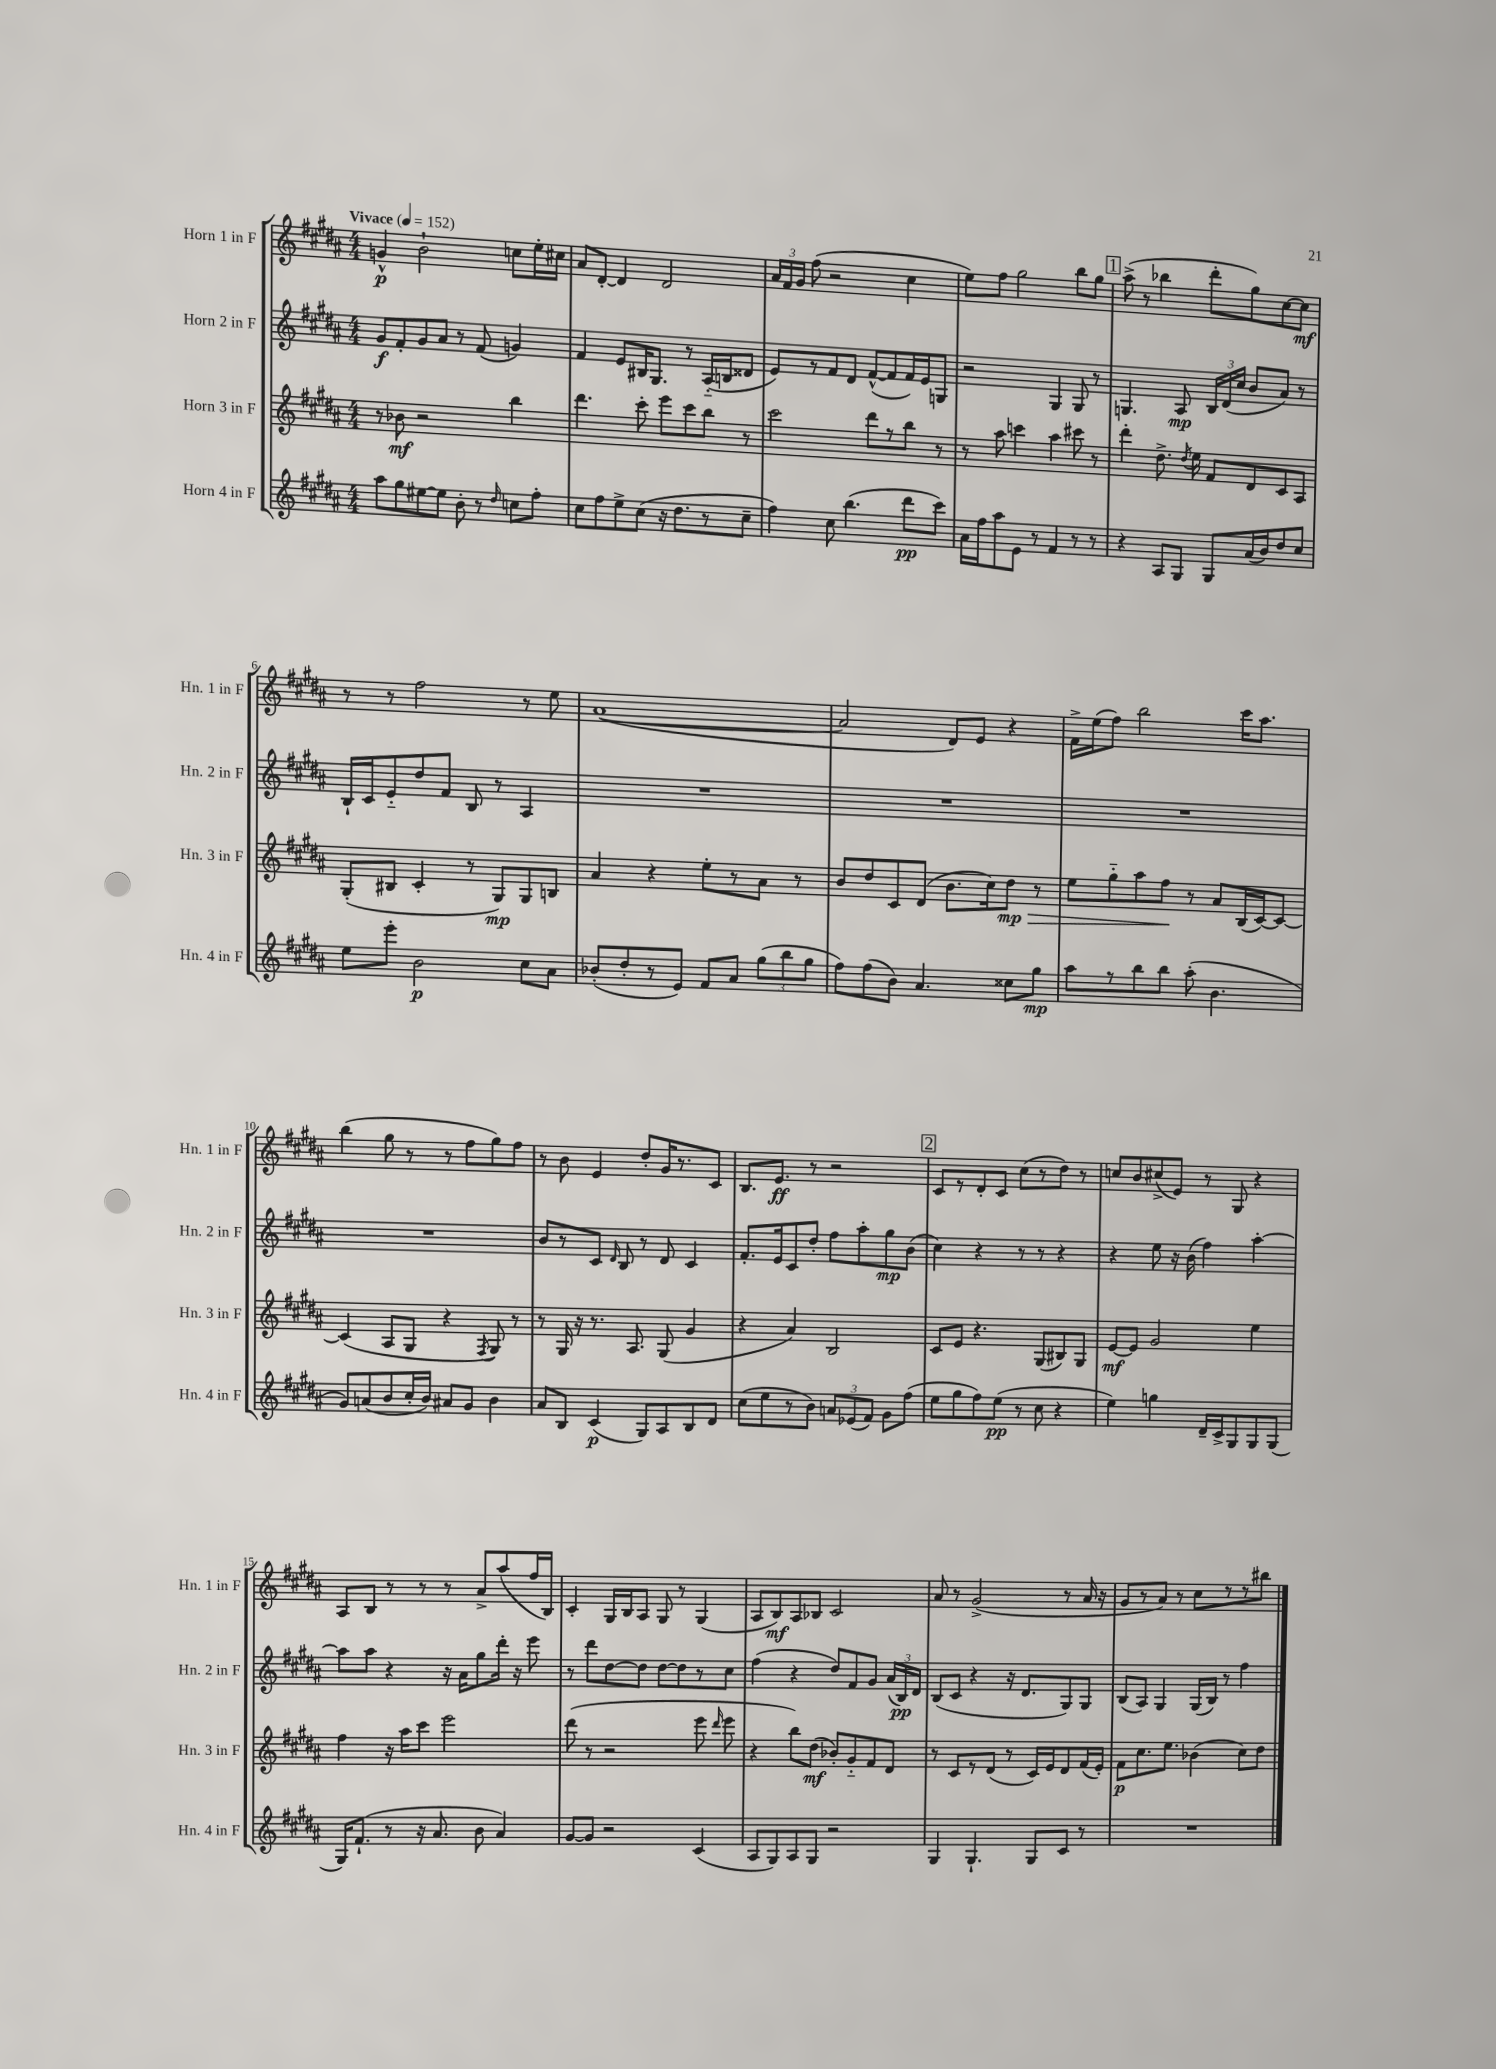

**kern	**kern	**kern	**kern
*staff4	*staff3	*staff2	*staff1
*clefG2	*clefG2	*clefG2	*clefG2
*k[f#c#g#d#a#]	*k[f#c#g#d#a#]	*k[f#c#g#d#a#]	*k[f#c#g#d#a#]
*M4/4	*M4/4	*M4/4	*M4/4
*MM152	*MM152	*MM152	*MM152
8aa#\L	8r	8g#/L	4g^^/
8gg#\	8b-\	8f#'/	.
[8ee#\	2r	8g#/	2b`\
8ee#\]J	.	8a#/J	.
8b'\	.	8r	.
8r	.	(8f#/	.
16qqdd#/	.	.	.
8cc\L	4bb\	4g/)	8cc\L
8ff#'\J	.	.	16ee'\L
.	.	.	16cc#\JJ
=	=	=	=
8cc#\L	4.ddd#\	4f#/	8a#/L
8ff#\	.	.	[8d#'/J
8ee^\	.	8e/L	4d#/]
(8cc#\J	8ccc#'\	16B#/K	.
.	.	8.G#/J	.
16r	8eee\L	.	2d#/
8.dd#\L	.	.	.
.	8ccc#\	8r	.
8r	8bb\J	(16A#'~/LL	.
.	.	16B/J	.
8cc#~\J	8r	8d##/J	.
=	=	=	=
4ff#\)	2ccc#\	8e/L)	24a#/LL
.	.	.	24f#/
.	.	.	24g#/JJ
.	.	8r	(8ff#\
8cc#\	.	8f#/	2r
(4.bb\	.	8d#/J	.
.	8ddd#\L	([8f#^^/L	.
.	8r	8f#/]	.
8ddd#\L	8bb\J	16f#/L)	4cc#\
.	.	16e/J	.
8ccc#\J)	8r	8G/J	.
=	=	=	=
16a#\LL	8r	2r	8ee\L)
16ff#\J	.	.	.
8aa#\	8aa#\	.	8ff#\J
8e\J	4ccc\	.	2gg#\
8r	.	.	.
4f#/	4aa#\	4G#/	.
8r	8ccc#\	8G#/	8bb\L
8r	8r	8r	8gg#\J
=	=	=	=
4r	4ddd#'\	4.G/	(8aa#^\
.	.	.	8r
8A#/L	8.dd#^\	.	4bb-\
8G#/J	.	8A#/	.
.	8qdd#/	.	.
.	16ee\	.	.
8G#/L	8f#/L	24B/LL	8ddd#'\L
.	.	(24d#/	.
.	.	24cc#/JJ	.
(16a#/L	8d#/	8b/L	8gg#\)
16b/J)	.	.	.
8dd#/	8c#/	8a#/J)	[8cc#\
8cc#/J	8A#/J	8r	8cc#\]J
=	=	=	=
8ee\L	(8G#'/L	16B`/LL	8r
.	.	16c#/J	.
8eee'\J	8B#/J	8e'~/	8r
2b\	4c#'/	8dd#/	2ff#\
.	.	8f#/J	.
.	8r	8B/	.
.	8G#/L)	8r	.
8cc#\L	8G#/	4A#/	8r
8a#\J	8B/J	.	8ee\
=	=	=	=
(8b-'/L	4a#/	1r	([1a#
8dd#'/	.	.	.
8r	4r	.	.
8e/J)	.	.	.
8f#/L	8ee'\L	.	.
8a#/J	8r	.	.
(12gg#\L	8a#\J	.	.
12bb\	.	.	.
.	8r	.	.
12gg#\J	.	.	.
=	=	=	=
8ff#\L)	8b/L	1r	2a#/]
(8ff#\	8dd#/	.	.
8b\J)	8c#/	.	.
4.a#/	(8d#/J	.	.
.	8.b\L	.	8d#/L)
.	.	.	8e/J
.	16cc#\k)	.	.
8cc##\L	8dd#\J	.	4r
8gg#\J	8r	.	.
=	=	=	=
8aa#\L	8ee\L	1r	16f#^\LL
.	.	.	(16ee\J
8r	8gg#'~\	.	8ff#\J)
8bb\	8aa#\	.	2bb\
8bb\J	8ff#\J	.	.
(8aa#'\	8r	.	.
4.b\	8a#/L	.	.
.	(16B/L	.	16ccc#\LK
.	[16c#/J)	.	8.aa#\J
.	8c#/_J	.	.
=	=	=	=
8g#/L)	(4c#/]	1r	(4bb\
(8a/	.	.	.
8b/	8A#/L	.	8gg#\
16cc#'/L	8G#/J	.	8r
16b/JJ)	.	.	.
8a#/L	4r	.	8r
8g#/J	.	.	8ff#\L
.	8qF#/	.	.
4b\	8G#/)	.	8gg#\)
.	8r	.	8ff#\J
=	=	=	=
8a#/L	8r	8b/L	8r
8B/J	16G#/	8r	8b\
.	16r	.	.
(4c#/	8.r	8c#/J	4e/
.	.	16qqd#/	.
.	.	8B/	.
.	8.A#/	.	.
8G#/L)	.	8r	8dd#'/L
8A#/	(8G#/	8d#/	16g#/K
.	.	.	8.r
8B/	4g#/	4c#/	.
8d#/J	.	.	8c#/J
=	=	=	=
(8cc#\L	4r	8.f#'/L	8.B/L
8ee\	.	.	.
.	.	16e/k	8.e/J
8r	4a#/)	8c#/	.
8b\J)	.	8dd#'/J	8r
12a/L	2B/	8ff#\L	2r
(12e-/	.	.	.
.	.	8aa#'\	.
12f#/J)	.	.	.
8g#\L	.	8gg#\	.
(8ff#\J	.	(8b\J	.
=	=	=	=
8ee\L	8c#/L	4cc#\)	8c#/L
8gg#\	8e/J	.	8r
8ff#\)	4.r	4r	8d#'/
(8ee\J	.	.	8c#/J
8r	.	8r	(8cc#\L
8cc#\	(8G#/L	8r	8r
4r	8B#/)	4r	8dd#\J)
.	8G#/J	.	8r
=	=	=	=
4ee\)	[8e/L	4r	8cc/L
.	8e/]J	.	8b/
4gg\	2g#/	8ee\	(8cc#^/
.	.	16r	8e/J)
.	.	(16b\	.
16d#~/LL	.	4ff#\)	8r
16c#^/J	.	.	.
8G#/	.	.	8G#/
8G#/	4ee\	[4aa#'\	4r
(8G#/J	.	.	.
=	=	=	=
16G#/LK)	4ff#\	8aa#\]L	8A#/L
(8.f#`/J	.	.	.
.	.	8aa#\J	8B/J
8r	16r	4r	8r
.	16aa#\LK	.	.
16r	8ccc#\J	.	8r
8.a#/	.	.	.
.	2eee\	16r	8r
.	.	16a#\LK	.
8b\	.	8gg#\	8a#^/L
4a#/)	.	16ddd#'\Jk	(8aa#/
.	.	16r	.
.	.	8eee\	16ff#/L
.	.	.	16B/JJ)
=	=	=	=
[8g#/L	(8ddd#\	8r	4c#'/
8g#/]J	8r	8ddd#\L	.
2r	2r	[8dd#\	16G#/LL
.	.	.	16B/J
.	.	8dd#\]J	8A#/J
.	.	[8dd#\L	8G#/
.	.	8dd#\]	8r
(4c#/	8eee\	8r	(4G#/
.	16qqddd#/	.	.
.	8eee\	8cc#\J	.
=	=	=	=
8A#/L	4r	(4ff#\	8A#/L
8G#/)	.	.	8B/)
8A#/	8bb\L)	4r	8A#/
8G#/J	(8dd#\J	.	8B-/J
2r	8b-'/L)	8dd#/L)	2c#/
.	8g#'~/	8f#/	.
.	8f#/	8g#/J	.
.	8d#/J	(24a#/LL	.
.	.	24B/)	.
.	.	24d#/JJ	.
=	=	=	=
4G#/	8r	(8B/L	8a#/
.	8c#/L	8c#/J	8r
4.G#`/	8r	4r	(2g#^/
.	(8d#/J	.	.
.	8r	16r	.
.	.	8.d#/L	.
8G#/L	16c#/LL)	.	.
.	16e/J	.	.
8c#/J	8d#/	8G#/)	8r
8r	(16f#/L	8G#/J	16a#/
.	16e'/JJ)	.	16r
=	=	=	=
1r	8f#\L	(8B/L	8g#/L
.	8.cc#\	8A#/J)	8r
.	.	4G#/	8a#/J)
.	8.ee\J	.	.
.	.	.	8r
.	(4b-\	(16G#/LL	8cc#\L
.	.	16B/JJ)	.
.	.	8r	8r
.	8cc#\L)	4ff#\	8r
.	8dd#\J	.	8bb#\J
==	==	==	==
*-	*-	*-	*-
